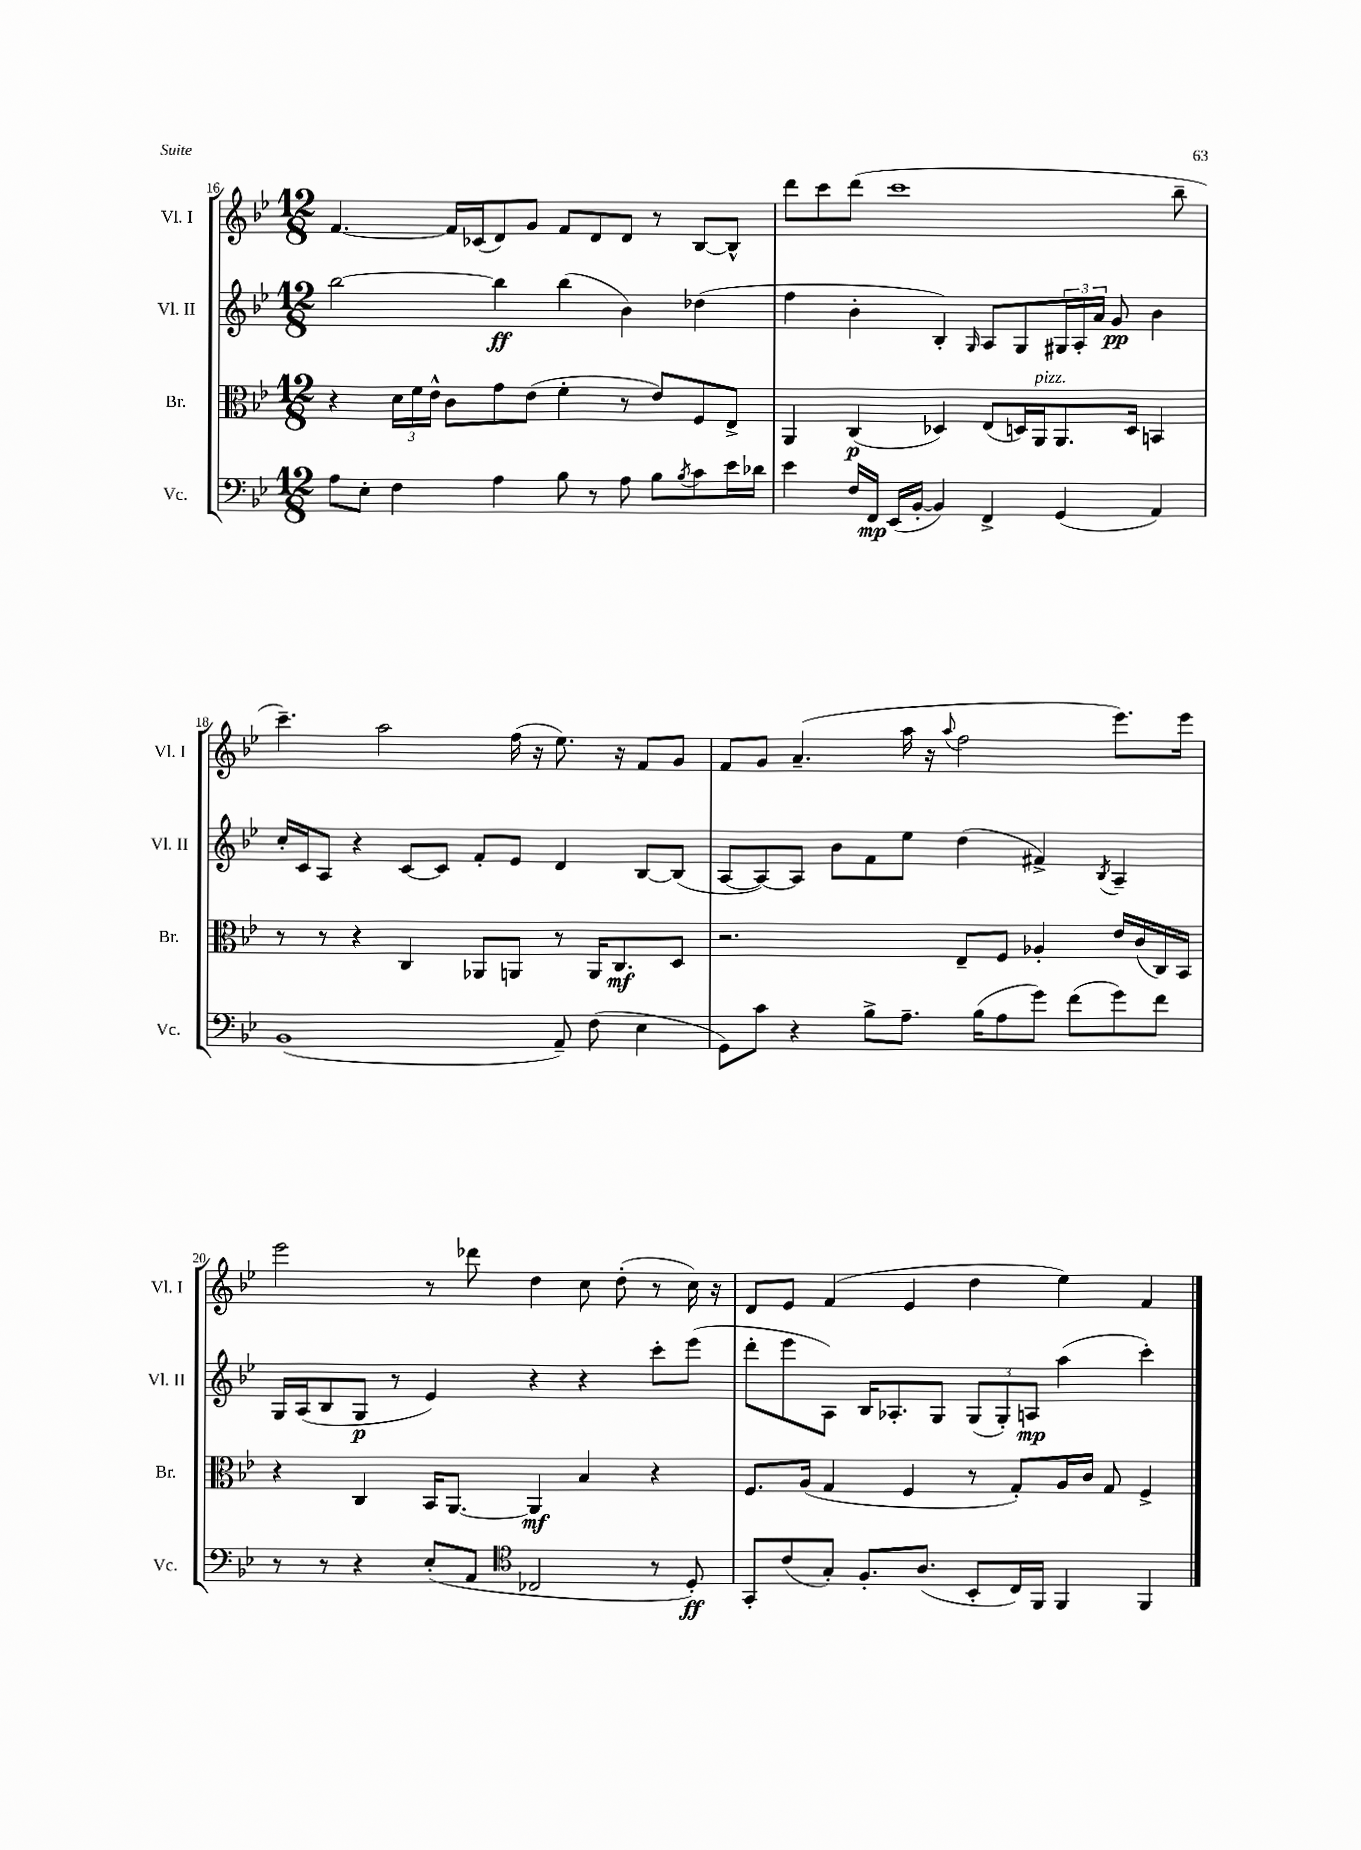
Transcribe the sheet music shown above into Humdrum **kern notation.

**kern	**kern	**kern	**kern
*staff4	*staff3	*staff2	*staff1
*clefF4	*clefC3	*clefG2	*clefG2
*k[b-e-]	*k[b-e-]	*k[b-e-]	*k[b-e-]
*M12/8	*M12/8	*M12/8	*M12/8
8A	4r	[2bb-	[4.f
8E-'	.	.	.
4F	24d	.	.
.	24f	.	.
.	24e-^^	.	.
.	8c	.	16f]
.	.	.	(16c-
4A	8g	4bb-]	8d)
.	(8e-	.	8g
8B-	4f'	(4bb-	8f
8r	.	.	8d
8A	8r	4b-)	8d
8B-	8e-)	.	8r
8qB-	.	.	.
8c	8F	(4dd-	[8B-
16e-	8E-^	.	8B-^^]
16d-	.	.	.
=	=	=	=
4e-	4AA	4ff	8ddd
.	.	.	8ccc
16F	(4C	4b-'	(8ddd
16FF	.	.	.
(16EE-	.	.	1ccc
[16BB-'	.	.	.
4BB-])	4D-)	4B-')	.
.	.	16qqG	.
4FF^	(8E-	8A	.
.	16D)	8G	.
.	16AA	.	.
(4GG	8.AA	24G#	.
.	.	24A'	.
.	.	24a	.
.	.	8g	.
.	16D	.	.
4AA)	4BB	4b-	.
.	.	.	8bb-~
=	=	=	=
(1BB-	8r	16cc'	4.ccc~)
.	.	16c	.
.	8r	8A	.
.	4r	4r	.
.	.	.	2aa
.	4C	[8c	.
.	.	8c]	.
.	8AA-	8f'	.
.	8AA	8e-	(16ff
.	.	.	16r
8AA~)	8r	4d	8.ee-)
(8F	16AA	.	.
.	8.C	.	16r
4E-	.	[8B-	8f
.	8D	(8B-]	8g
=	=	=	=
8GG)	2.r	[8A	8f
8c	.	8A_)	8g
4r	.	8A]	(4.a~
.	.	8b-	.
8B-^	.	8f	.
8.A~	.	8ee-	16aa
.	.	.	16r
.	.	.	8qqaa
.	8E-~	(4dd	2ff
(16B-	.	.	.
8A	8F	.	.
8g)	4A-'	4f#^)	.
(8f	.	.	.
.	.	8qB-	.
8g)	16e-	4A~	8.eee-)
.	(16c	.	.
8f	16C)	.	.
.	16BB-	.	16eee-
=	=	=	=
8r	4r	16G	2eee-
.	.	(16A	.
8r	.	8B-	.
4r	4C	8G	.
.	.	8r	.
(8E-'	16BB-	4e-)	8r
.	[8.AA	.	.
8AA	.	.	8ddd-
*clefC4	*	*	*
2C-	4AA]	4r	4dd
.	4B-	4r	8cc
.	.	.	(8dd'
8r	4r	8ccc'	8r
8D')	.	(8eee-	16cc)
.	.	.	16r
=	=	=	=
8GG'	8.F	8ddd'	8d
(8c	.	8eee-	8e-
.	(16A	.	.
8G')	4G	8A)	(4f
8.F'	.	16B-	.
.	.	8.A-'	.
.	4F	.	4e-
(8.A	.	.	.
.	.	8G	.
8BB-'	8r	(12G	4dd
.	.	12G')	.
16C)	8G')	.	.
.	.	12A	.
16FF	.	.	.
4FF	16A	(4aa	4ee-)
.	16c	.	.
.	8G	.	.
4FF	4F^	4ccc')	4f
==	==	==	==
*-	*-	*-	*-
